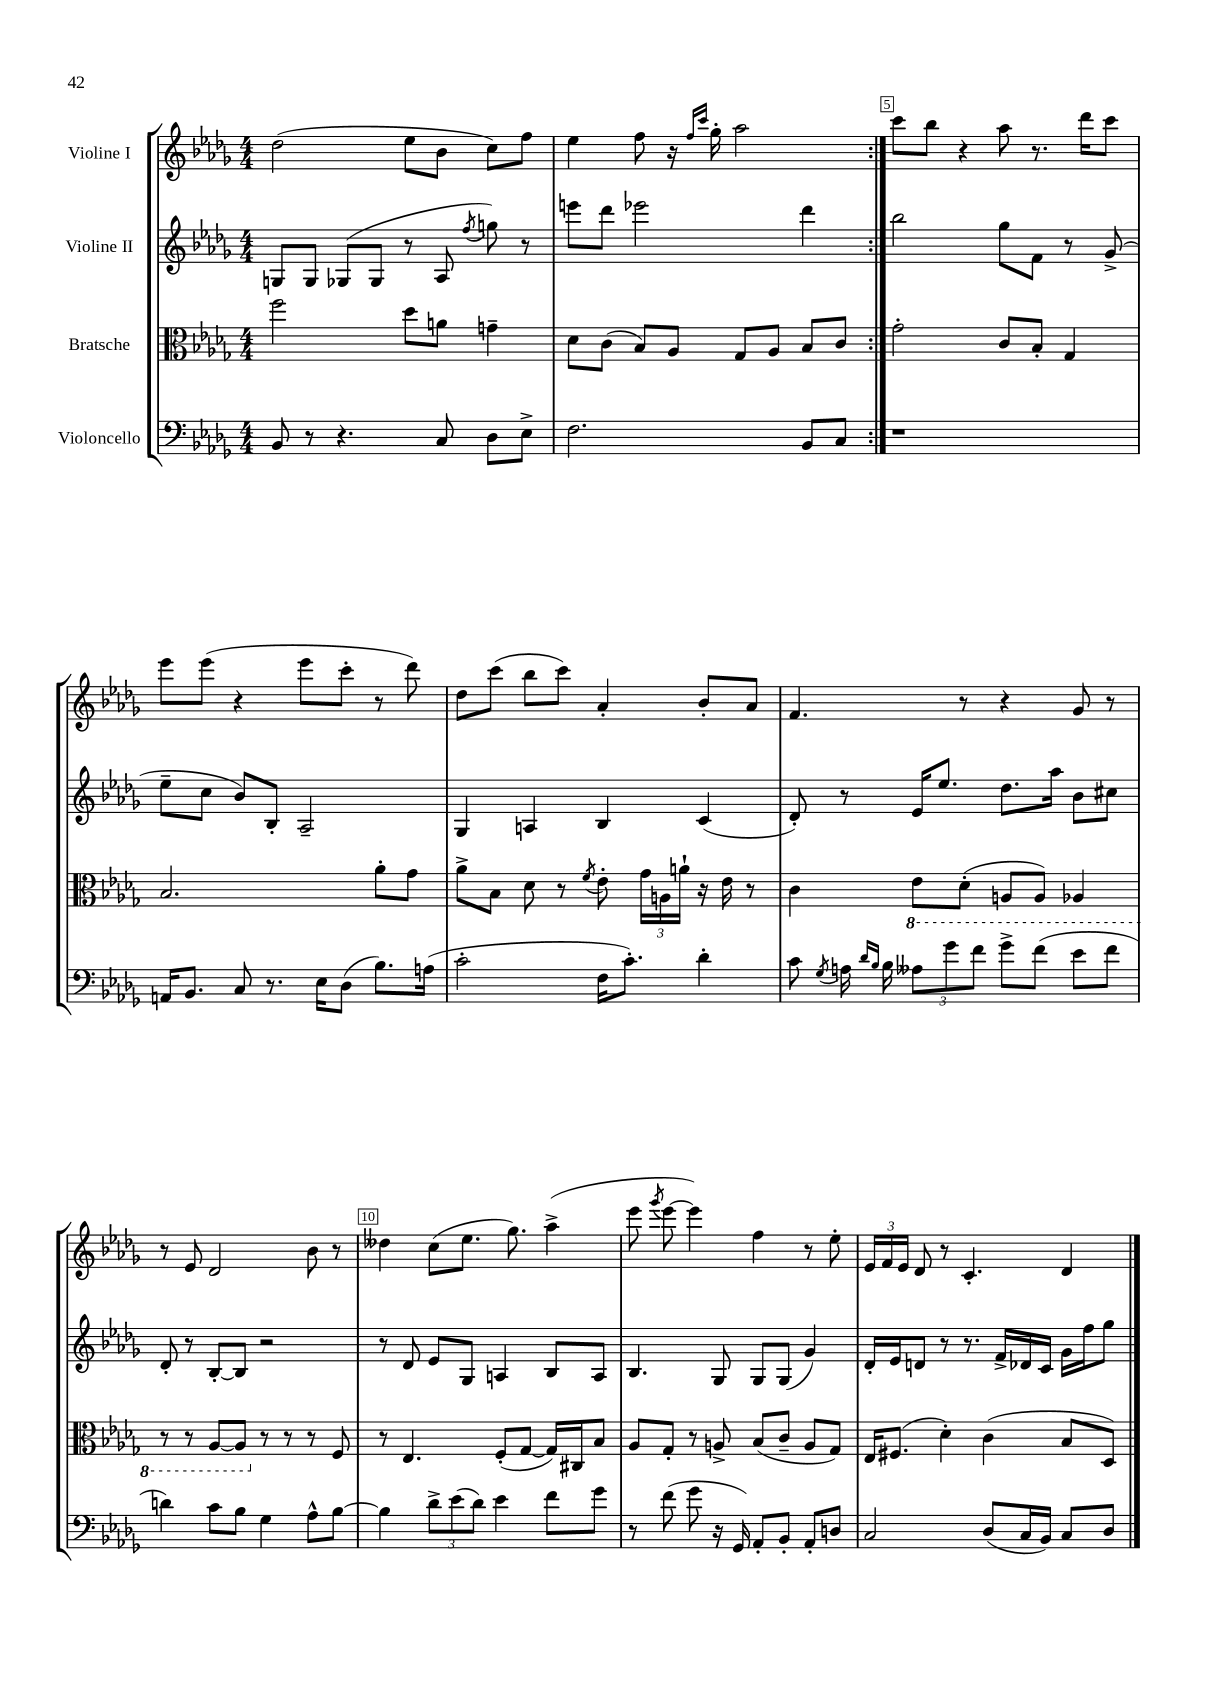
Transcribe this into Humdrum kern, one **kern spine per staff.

**kern	**kern	**kern	**kern
*staff4	*staff3	*staff2	*staff1
*clefF4	*clefC3	*clefG2	*clefG2
*k[b-e-a-d-g-]	*k[b-e-a-d-g-]	*k[b-e-a-d-g-]	*k[b-e-a-d-g-]
*M4/4	*M4/4	*M4/4	*M4/4
8BB-	2ff	8G	(2dd-
8r	.	8G	.
4.r	.	(8G-	.
.	.	8G-	.
.	8dd-	8r	8ee-
8C	8a	8A-	8b-
.	.	8qff	.
8D-	4g~	8gg)	8cc)
8E-^	.	8r	8ff
=	=	=	=
2.F	8d-	8eee	4ee-
.	(8c	8ddd-	.
.	8B-)	2eee-	8ff
.	8A-	.	16r
.	.	.	16qqff
.	.	.	16qqccc
.	.	.	16gg-'
.	8G-	.	2aa-
.	8A-	.	.
8BB-	8B-	4ddd-	.
8C	8c	.	.
=:|!	=:|!	=:|!	=:|!
1r	2g-'	2bb-	8ccc
.	.	.	8bb-
.	.	.	4r
.	8c	8gg-	8aa-
.	8B-'	8f	8.r
.	4G-	8r	.
.	.	.	16ddd-
.	.	(8g-^	8ccc
=	=	=	=
16AA	2.B-	8ee-~	8eee-
8.BB-	.	.	.
.	.	8cc	(8eee-
8C	.	8b-)	4r
8.r	.	8B-'	.
.	.	2A-~	8eee-
16E-	.	.	.
(8D-	.	.	8ccc'
8.B-)	8a-'	.	8r
.	8g-	.	8ddd-)
(16A	.	.	.
=	=	=	=
2c'	8a-^	4G-	8dd-
.	8B-	.	(8ccc
.	8d-	4A	8bb-
.	8r	.	8ccc)
.	8qf	.	.
16F	8e-'	4B-	4a-'
8.c')	.	.	.
.	24g-	.	.
.	24A	.	.
.	24a`	.	.
4d-'	16r	(4c	8b-'
.	16e-	.	.
.	8r	.	8a-
=	=	=	=
8c	4c	8d-')	4.f
8qG-	.	.	.
16A	.	8r	.
16qqd-	.	.	.
16qqB-	.	.	.
16B-	.	.	.
12A--	8E-	16e-	.
.	.	8.ee-	.
12g-	.	.	.
.	(8D-'	.	8r
12f	.	.	.
8g-^	8AA	8.dd-	4r
(8f	8AA)	.	.
.	.	16aa-	.
8e-	4AA-	8b-	8g-
8f	.	8cc#	8r
=	=	=	=
4d)	8r	8d-'	8r
.	8r	8r	8e-
8c	[8AA-	[8B-'	2d-
8B-	8AA-]	8B-]	.
4G-	8r	2r	.
.	8r	.	.
8A-^^	8r	.	8b-
[8B-	8F	.	8r
=	=	=	=
4B-]	8r	8r	4dd--
.	4.E-	8d-	.
12d-^	.	8e-	(8cc
(12e-	.	.	.
.	.	8G-	8.ee-
12d-)	.	.	.
4e-	(8F'	4A	.
.	.	.	8.gg-)
.	[8G-	.	.
8f	16G-])	8B-	(4aa-^
.	16C#	.	.
8g-	8B-	8A	.
=	=	=	=
8r	8A-	4.B-	8eee-
.	.	.	8qggg-
(8f	8G-'	.	[8eee-
8g-	8r	.	4eee-])
16r	8A^	8G-	.
16GG-)	.	.	.
8AA-'	(8B-	8G-	4ff
8BB-'	8c~	(8G-	.
8AA-'	8A	4g-)	8r
8D	8G-)	.	8ee-'
=	=	=	=
2C	16E-	16d-'	24e-
.	.	.	24f
.	(8.F#	16e-	.
.	.	.	24e-
.	.	8d	8d-
.	4d-')	8r	8r
.	.	8.r	4.c'
(8D-	(4c	.	.
.	.	16f^	.
16C	.	16d-	.
16BB-)	.	16c	.
8C	8B-	16g-	4d-
.	.	16ff	.
8D-	8D-)	8gg-	.
==	==	==	==
*-	*-	*-	*-
